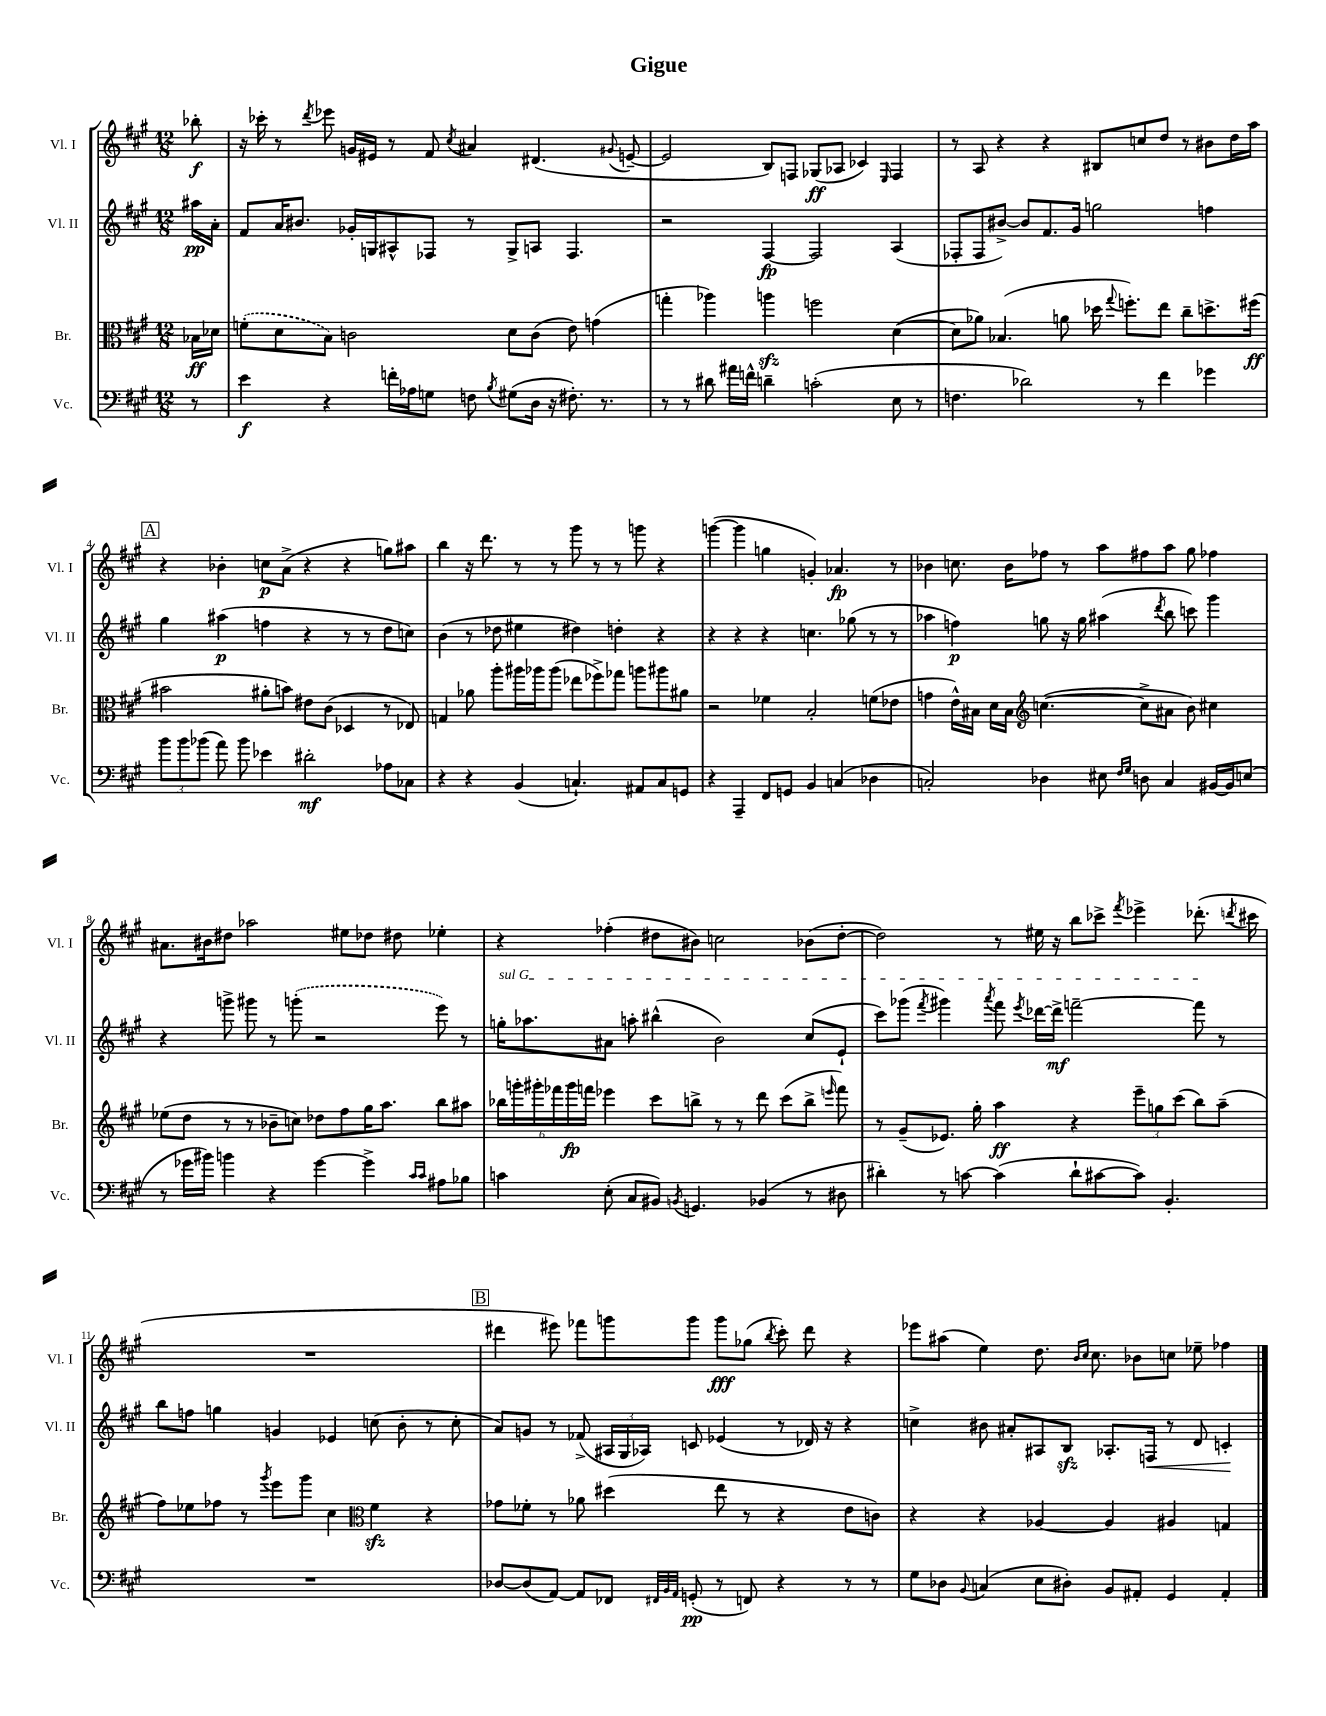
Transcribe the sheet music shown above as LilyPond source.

\header { title = "Gigue" }
<<
\new StaffGroup <<
\new Staff = "s0" \with { instrumentName = "Vl. I" shortInstrumentName = "Vl. I" } {
    \clef treble \key a \major \numericTimeSignature \time 12/8 \partial 8
    \autoBeamOff bes''8-.\f |
    r16 ces'''16-. r8 \acciaccatura { d'''8 } ees'''8 g'16[ eis'16] r8 fis'8 \acciaccatura { cis''8 } ais'4 dis'4.( \appoggiatura { gis'8 } e'8~-- |
    e'2 b8[) f8] ges8[\ff( aes8] ces'4) \grace { e16 } f4 |
    r8 a8 r4 r4 bis8[ c''8 d''8] r8 bis'8[ d''16 a''16] |
    \mark \markup { \box "A" } r4 bes'4-. c''8[\p a'8]->( r4 r4 g''8[) ais''8] |
    b''4 r16 d'''8. r8 r8 gis'''8 r8 r8 g'''8 r4 |
    g'''4~( g'''4 g''4 g'4-.) aes'4.\fp r8 |
    bes'4 c''8. bes'16[ fes''8] r8 a''8[ fis''8 a''8] gis''8 fes''4 |
    ais'8.[ bis'16 dis''8] aes''2 eis''8[ des''8] dis''8 ees''4-. |
    r4 fes''4-.( dis''8[ bis'8]) c''2 bes'8[( dis''8]~-. |
    dis''2) r8 eis''16 r16 b''8[ ces'''8]-> \acciaccatura { fis'''8 } ees'''4-> des'''8.-.( \acciaccatura { d'''8 } cis'''16 |
    R1. |
    \mark \markup { \box "B" } dis'''4 eis'''8) fes'''8[ g'''8 g'''8] g'''8[\fff ges''8]( \acciaccatura { b''8 } cis'''8-.) dis'''8 r4 |
    ees'''8[ ais''8]( e''4) d''8. \grace { b'16[ cis''16] } cis''8. bes'8[ c''8] ees''8-- fes''4 \bar "|." |
}
\new Staff = "s1" \with { instrumentName = "Vl. II" shortInstrumentName = "Vl. II" } {
    \clef treble \key a \major \numericTimeSignature \time 12/8 \partial 8
    \autoBeamOff ais''16[\pp a'16]-. |
    fis'8[ a'16 bis'8.] ges'16[-. g16 ais8-^ fes8] r8 g8[-> a8] fes4. |
    r2 fis4~\fp fis2 a4( |
    fes8[-. fes8 bis'8]~->) bis'8[ fis'8. gis'16] g''2 f''4 |
    \mark \markup { \box "A" } gis''4 ais''4\p( f''4 r4 r8 r8 d''8[ c''8]) |
    b'4( r8 des''8 eis''4 dis''4) d''4-. r4 |
    r4 r4 r4 c''4. ges''8( r8 r8 |
    aes''4 f''4\p) g''8 r16 g''16 ais''4( \acciaccatura { d'''8 } b''8 c'''8) gis'''4 |
    r4 g'''8-> gis'''8 r8 \once \slurDashed g'''8-.( r2 e'''8) r8 |
    \once \override TextSpanner.bound-details.left.text = \markup { \italic "sul G" } g''16[-.\startTextSpan aes''8. ais'8] a''8-. bis''4-^( b'2) cis''8[( e'8]-! |
    cis'''8[) ges'''8]( \acciaccatura { fis'''8 } gis'''4) \acciaccatura { a'''8 } fis'''8 \acciaccatura { e'''8 } des'''16[~ des'''16]->\mf f'''2~-- f'''8\stopTextSpan r8 |
    b''8[ f''8] g''4 g'4 ees'4 c''8( b'8-. r8 c''8-. |
    \mark \markup { \box "B" } a'8[) g'8] r8 fes'8->( \tuplet 3/2 { ais16[ gis16 aes16]) } c'8 ees'4( r8 des'16) r16 r4 |
    c''4-> bis'8 ais'8[-. ais8 b8]\sfz aes8.[-. f16]\< r8 d'8 c'4-.\! \bar "|." |
}
\new Staff = "s2" \with { instrumentName = "Br." shortInstrumentName = "Br." } {
    \clef alto \key a \major \numericTimeSignature \time 12/8 \partial 8
    \autoBeamOff bes16[\ff des'16] |
    \once \slurDashed f'8[-.( d'8 b8]) c'2 d'8[ c'8]( e'8) g'4( |
    g''4-. aes''4) a''4\sfz f''2 d'4~( |
    d'8[ aes'8]) bes4.( a'8 des''16 \appoggiatura { gis''8 } f''8.[-.) e''8] cis''8[-- d''8.-> fis''16]\ff( |
    \mark \markup { \box "A" } bis'2 ais'8[-. b'8]) eis'8[ cis'8]( des4 r8 ees8) |
    g4 aes'8 a''8[-. ais''16 aes''16 aes''8]( ees''8[ fes''8->) ges''8] a''8[ ais''8 ais'8] |
    r2 fes'4 b2-. f'8[( ees'8] |
    g'4 e'16[-^) bis16] d'16[ bis16] \clef treble c''4.~( c''8[-> ais'8] b'8) cis''4 |
    ees''8[( d''8] r8 r8 bes'8[-- c''8]) des''8[ fis''8 gis''16 a''8.] b''8[ ais''8] |
    \tuplet 6/4 { bes''16[ g'''16-. gis'''16-. fes'''16 gis'''16\fp f'''16] } ees'''4 cis'''8[ b''8]-> r8 r8 d'''8 cis'''8[( b''8]-> \grace { e'''16 } f'''8) |
    r8 gis'8[--( ees'8.]) gis''16-. a''4\ff r4 \tuplet 3/2 { e'''8[-- g''8 cis'''8]( } b''8[) a''8]--( |
    fis''8[) ees''8 fes''8] r8 \acciaccatura { gis'''8 } e'''8[ gis'''8] cis''4 \clef alto fis'4\sfz r4 |
    \mark \markup { \box "B" } ges'8[ fes'8]-. r8 aes'8 dis''4( e''8 r8 r4 e'8[ c'8]) |
    r4 r4 aes4~ aes4 ais4 g4 \bar "|." |
}
\new Staff = "s3" \with { instrumentName = "Vc." shortInstrumentName = "Vc." } {
    \clef bass \key a \major \numericTimeSignature \time 12/8 \partial 8
    \autoBeamOff r8 |
    e'4\f r4 f'16[-. aes16 g8] f8 \acciaccatura { b8 } gis8[( d16] r16 fis8.-.) r8. |
    r8 r8 dis'8 ais'16[ f'16]-^ d'4-- c'2-.( e8 r8 |
    f4. des'2) r8 fis'4 ges'4 |
    \mark \markup { \box "A" } \tuplet 3/2 { b'8[ b'8 bes'8]( } a'8) bes'8 ees'4 dis'2-.\mf aes8[ ces8] |
    r4 r4 b,4( c4.-!) ais,8[ c8 g,8] |
    r4 a,,4-- fis,8[ g,8] b,4 c4( des4 |
    c2-.) des4 eis8 \grace { fis16[ gis16] } d8 c4 bis,16[~ bis,16 e8]( |
    r8 ges'16[ bis'16]) b'4 r4 ges'4~ ges'4-> \grace { cis'16[ cis'16] } ais8[ bes8] |
    c'4 e8-.( cis8[ bis,8]) \acciaccatura { b,8 } g,4. bes,4( r8 dis8 |
    dis'4-.) r8 c'8~ c'4( dis'8[-! cis'8~ cis'8]) b,4.-. |
    R1. |
    \mark \markup { \box "B" } des8[~ des8( a,8]~) a,8[ fes,8] \grace { fis,32[ b,32 a,32] } g,8-.\pp( r8 f,8) r4 r8 r8 |
    gis8[ des8] \appoggiatura { b,8 } c4( e8[ dis8]-.) b,8[ ais,8]-. gis,4 ais,4-. \bar "|." |
}
>>
>>
